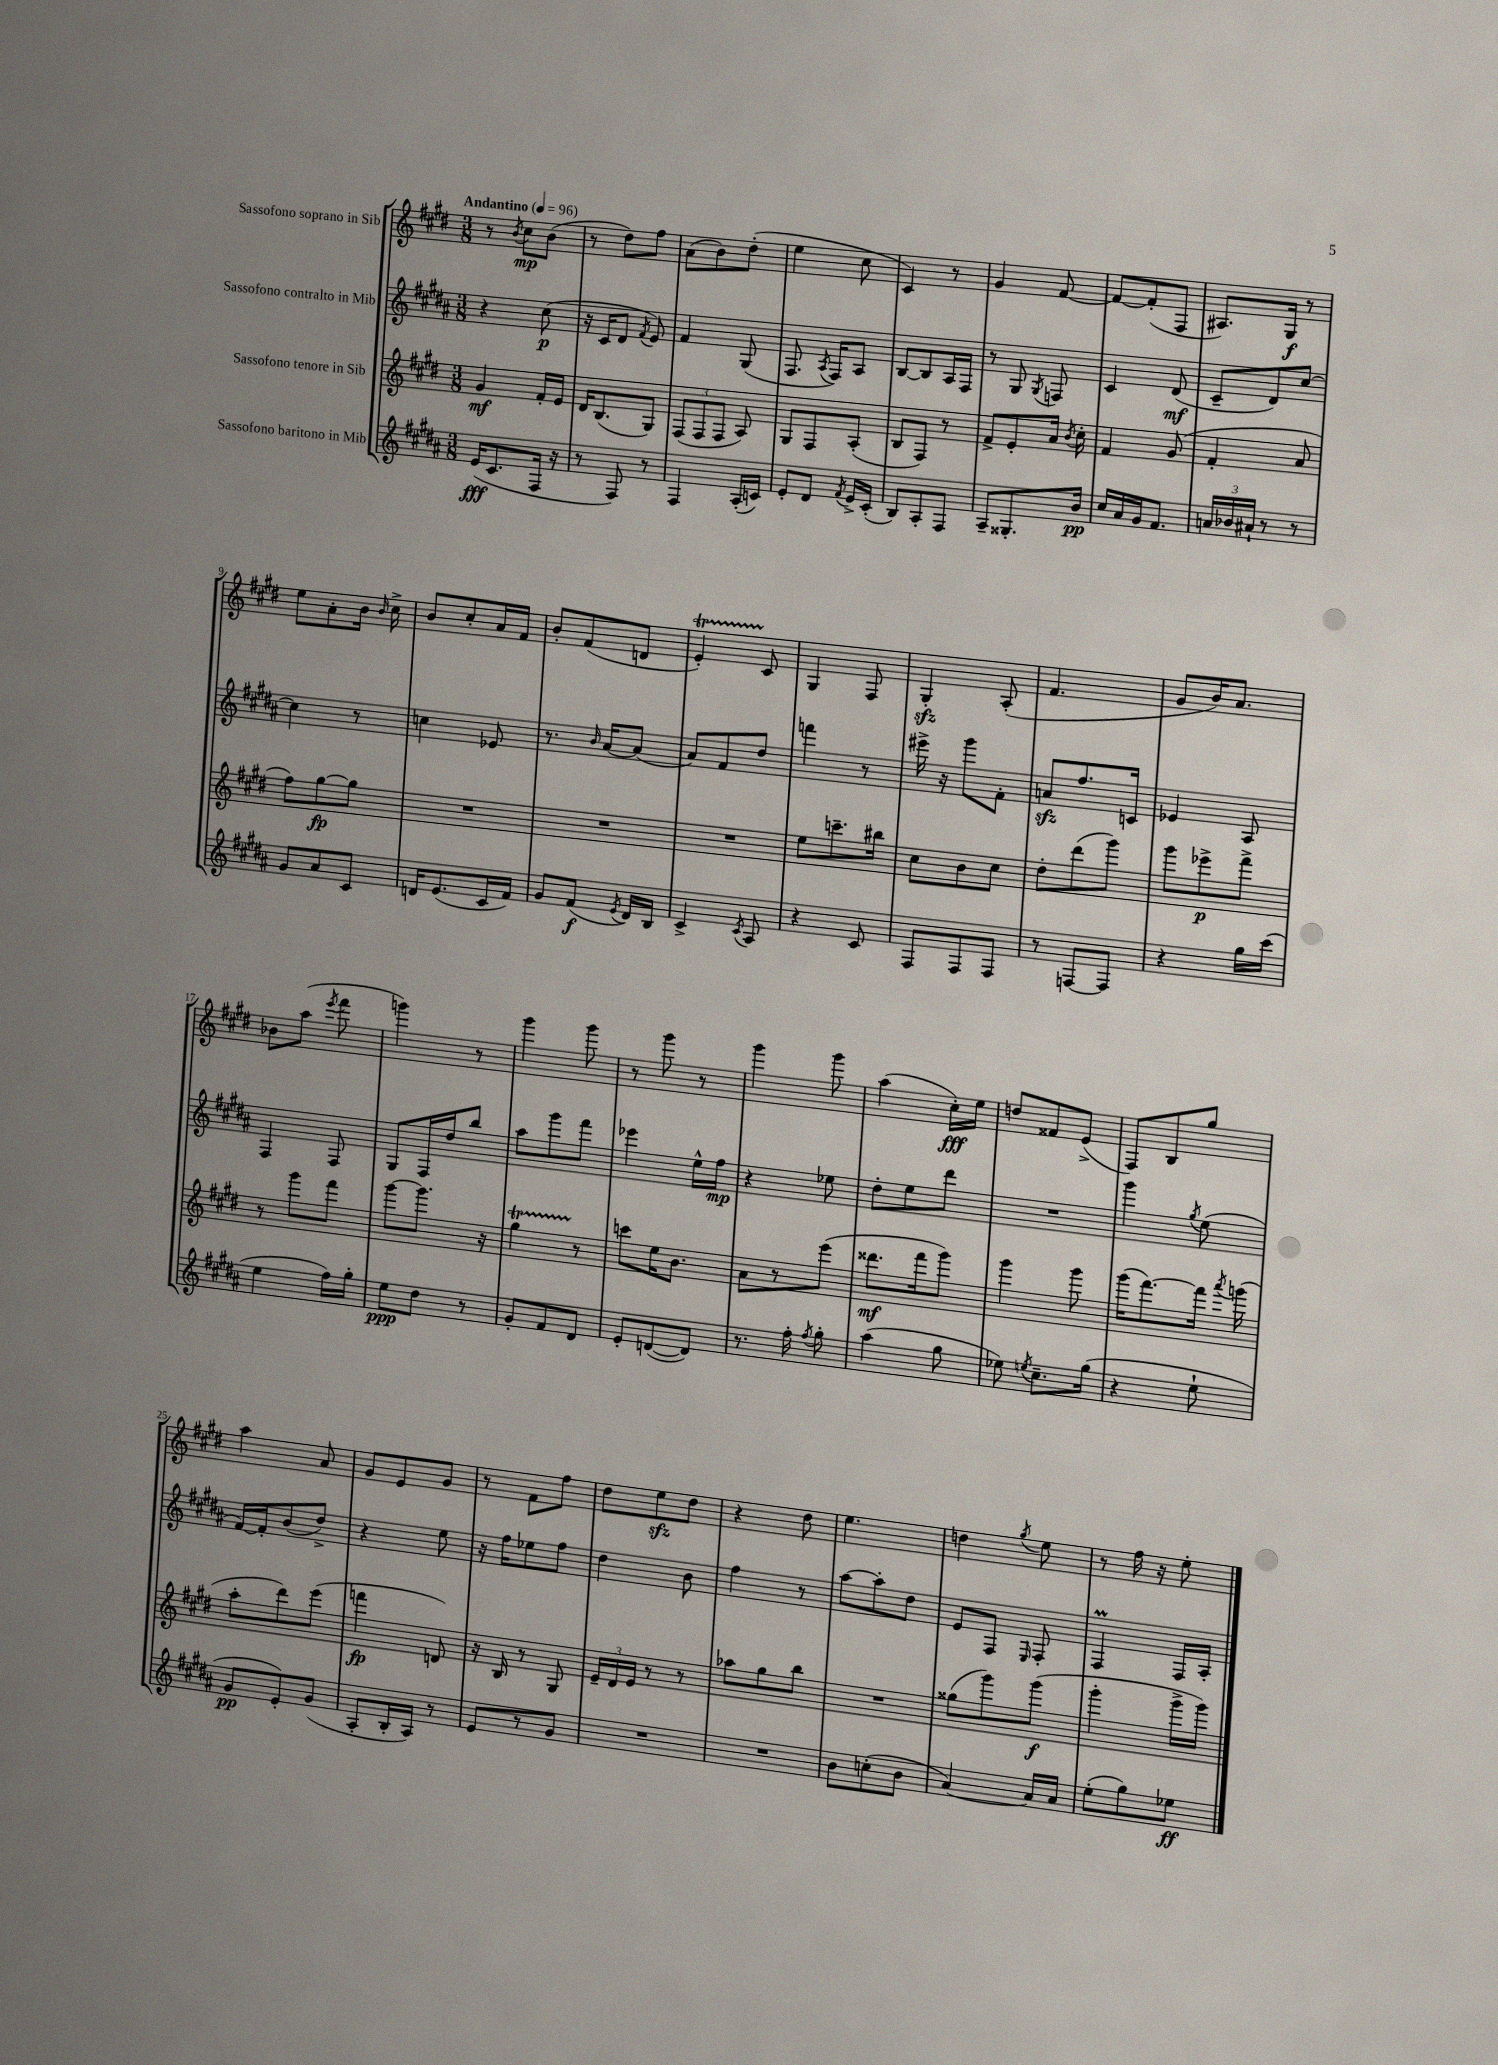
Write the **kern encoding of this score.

**kern	**kern	**kern	**kern
*staff4	*staff3	*staff2	*staff1
*clefG2	*clefG2	*clefG2	*clefG2
*k[f#c#g#d#a#]	*k[f#c#g#d#]	*k[f#c#g#d#a#]	*k[f#c#g#d#]
*M3/8	*M3/8	*M3/8	*M3/8
*MM96	*MM96	*MM96	*MM96
(16e/LK	4g#/	4r	8r
8.c#/	.	.	.
.	.	.	8qb/
.	.	.	8cc#\L
16F#/Jk	16f#'/LL	(8cc#\	(8b\J
16r	16e/JJ	.	.
=	=	=	=
8r	16d#/LK	16r	8r
.	(8.B/	16c#/LK	.
8F#/)	.	8d#/J	8dd#\L)
.	.	8qf#/	.
8r	8G#/J)	8e/)	8ff#\J
=	=	=	=
4F#/	(12F#/L	4f#/	(8a\L
.	12F#/	.	.
.	.	.	8b\)
.	12F#/J	.	.
(16A#'/LL	8A/)	(8G#/	(8dd#'\J
16c/JJ)	.	.	.
=	=	=	=
8e'/L	8G#/L	8.F#/	4ee\
8d#/J	8F#/	.	.
.	.	8qA#/	.
.	.	16F#/LK)	.
8qf#/	.	.	.
16e^/LL	(8A'/J	8A#/J	8cc#\
(16c#'/JJ	.	.	.
=	=	=	=
8B/L)	8B/L	[8B/L	4c#/)
8A#'/	8F#/J)	8B/]	.
8F#/J	8r	16A#/L	8r
.	.	16F#/JJ	.
=	=	=	=
8A#~/L	8f#^/L	8r	4g#/
8.G##'/	8e'/	8G#/	.
.	.	8qG#/	.
.	16a/Jk	8F/	[8f#/
.	8qb/	.	.
16b/Jk	16cc#'\	.	.
=	=	=	=
16cc#/LL	4f#/	4c#/	8f#/_L
16a#/	.	.	.
16g#/J	.	.	(8f#'/]
8.f#/J	.	.	.
.	(8g#/	(8d#/	8F#/J
=	=	=	=
24a/LL	4f#'/	8c#~/L	8.A#/L)
24b-/	.	.	.
24a#`/JJ	.	.	.
8r	.	8d#/)	.
.	.	.	16G#/Jk
8r	8a/	[8cc#/J	8r
=	=	=	=
8g#/L	8ff#\L)	4cc#\]	8ee\L
8a#/	[8gg#\	.	8a'\
8c#/J	8gg#\]J	8r	16b\Jk
.	.	.	16qqb/
.	.	.	16cc#^\
=	=	=	=
16d/LK	4.r	4cc\	8b/L
(8.e/	.	.	.
.	.	.	8cc#'/
16c#/L	.	8e-/	16a/L
16f#/JJ)	.	.	16f#/JJ
=	=	=	=
8g#/L	4.r	8.r	8b'/L
(8f#/J	.	.	(8f#/
.	.	16qqb/	.
.	.	[16a#/LK	.
8qe/	.	.	.
16d#/LL)	.	(8a#/]J	8d/J
16B/JJ	.	.	.
=	=	=	=
4c#^/	4.r	8a#/L)	4e'/)
.	.	8f#/	.
8qc#/	.	.	.
8A#/	.	8dd#/J	8c#/
=	=	=	=
4r	8ee\L	4fff\	4G#/
.	8.ccc~\	.	.
8c#/	.	8r	8F#/
.	16bb#\Jk	.	.
=	=	=	=
8F#/L	8cc#\L	16eee#^\	4G#'/
.	.	16r	.
8F#/	8b\	8ggg#\L	.
8F#/J	8cc#\J	8f#'\J	(8A'/
=	=	=	=
8r	8dd#'\L	8a/L	4.f#/
[8F/L	(8ddd#\	8.ff#/	.
8F/]J	8ggg#\J)	.	.
.	.	16c/Jk	.
=	=	=	=
4r	8ggg#\L	4e-/	8g#/L
.	8eee-^\	.	16b/K)
.	.	.	8.a/J
16gg#\LL	8fff#^\J	8A#/	.
(16ccc#\JJ	.	.	.
=	=	=	=
4ee\	8r	4F#/	8b-\L
.	8ggg#\L	.	(8aa\J
.	.	.	8qeee/
16ff#\LL)	8fff#\J	8F#/	8fff#\
16gg#'\JJ	.	.	.
=	=	=	=
8ee\L	[8ggg#\L	8G#/L	4ggg\)
8dd#\J	8.ggg#\]J	16F#/L	.
.	.	16dd#/J	.
8r	.	8bb/J	8r
.	16r	.	.
=	=	=	=
8g#'/L	4gg#\	8aa#\L	4ggg#\
8f#/	.	8ggg#\	.
8d#/J	8r	8fff#\J	8ggg#\
=	=	=	=
8e'/L	8ccc\L	4eee-\	8r
([8d/	16ee\K	.	8ggg#\
.	8.b\J	.	.
8d/]J)	.	16ee^^\LL	8r
.	.	16ff#\JJ	.
=	=	=	=
8.r	8a\L	4r	4ggg#\
.	8r	.	.
16ff#'\	.	.	.
8qff#/	.	.	.
8gg#'\	(8eee\J	8ee-\	8ggg#\
=	=	=	=
(4aa#\	8.ddd##\L	8dd#'\L	(4aa\
.	.	8ee\	.
.	16fff#\k	.	.
8gg#\	8ggg#\J)	8ddd#\J	16cc#'\LL)
.	.	.	16ee\JJ
=	=	=	=
8ee-\)	4ggg#\	4.r	8dd/L
8qee/	.	.	.
8.cc#~\L	.	.	8f##/
.	8ggg#\	.	(8e^/J
(16gg#\Jk	.	.	.
=	=	=	=
4r	(16ggg#\LK	4ggg#\	8F#/L)
.	[8.fff#\)	.	.
.	.	.	8B/
.	.	8qgg#/	.
8ee`\	16fff#\]Jk	(8ee\	8gg#/J
.	8qaaa/	.	.
.	(16ggg\	.	.
=	=	=	=
8g#/L	8aa'\L	[16f#/LL)	4aa\
.	.	16f#'/]J	.
8e'/)	8ddd#\)	(8b/	.
(8g#/J	(8eee\J	8dd#^/J)	8a/
=	=	=	=
8A#'/L	4fff\	4r	8g#/L
16B'/L	.	.	8e/
16A#/JJ)	.	.	.
8r	8d/)	8ee\	8g#/J
=	=	=	=
8e/L	16r	16r	8r
.	16B/	16ff#\LK	.
8r	8r	8ee-\	8f#\L
8g#/J	8G#/	8ff#\J	8ff#\J
=	=	=	=
4.r	24e~/LL	4dd#\	8dd#\L
.	24d#/	.	.
.	24e/JJ	.	.
.	8r	.	8ee\
.	8r	8b\	8dd#\J
=	=	=	=
4.r	8aa-\L	4ff#\	4r
.	8gg#\	.	.
.	8bb\J	8r	8dd#\
=	=	=	=
8b\L	4.r	[8aa#\L	4.ee\
(8cc'\	.	8aa#'\]	.
8b\J	.	8dd#\J	.
=	=	=	=
[4a#/)	(8gg##\L	8e/L	4dd\
.	8ggg#\)	8F#/J	.
.	.	16qqE/	8qgg#/
16a#/]LL	(8ggg#\J	8F#'/	8ee\
16a#/JJ	.	.	.
=	=	=	=
(8ee'\L	4ggg#'\	4F#/	8r
8gg#\)	.	.	16ff#\
.	.	.	16r
8ee-\J	16ggg#^\LL	16F#/LL	8ee'\
.	16ggg#\JJ)	16A#'/JJ	.
==	==	==	==
*-	*-	*-	*-
